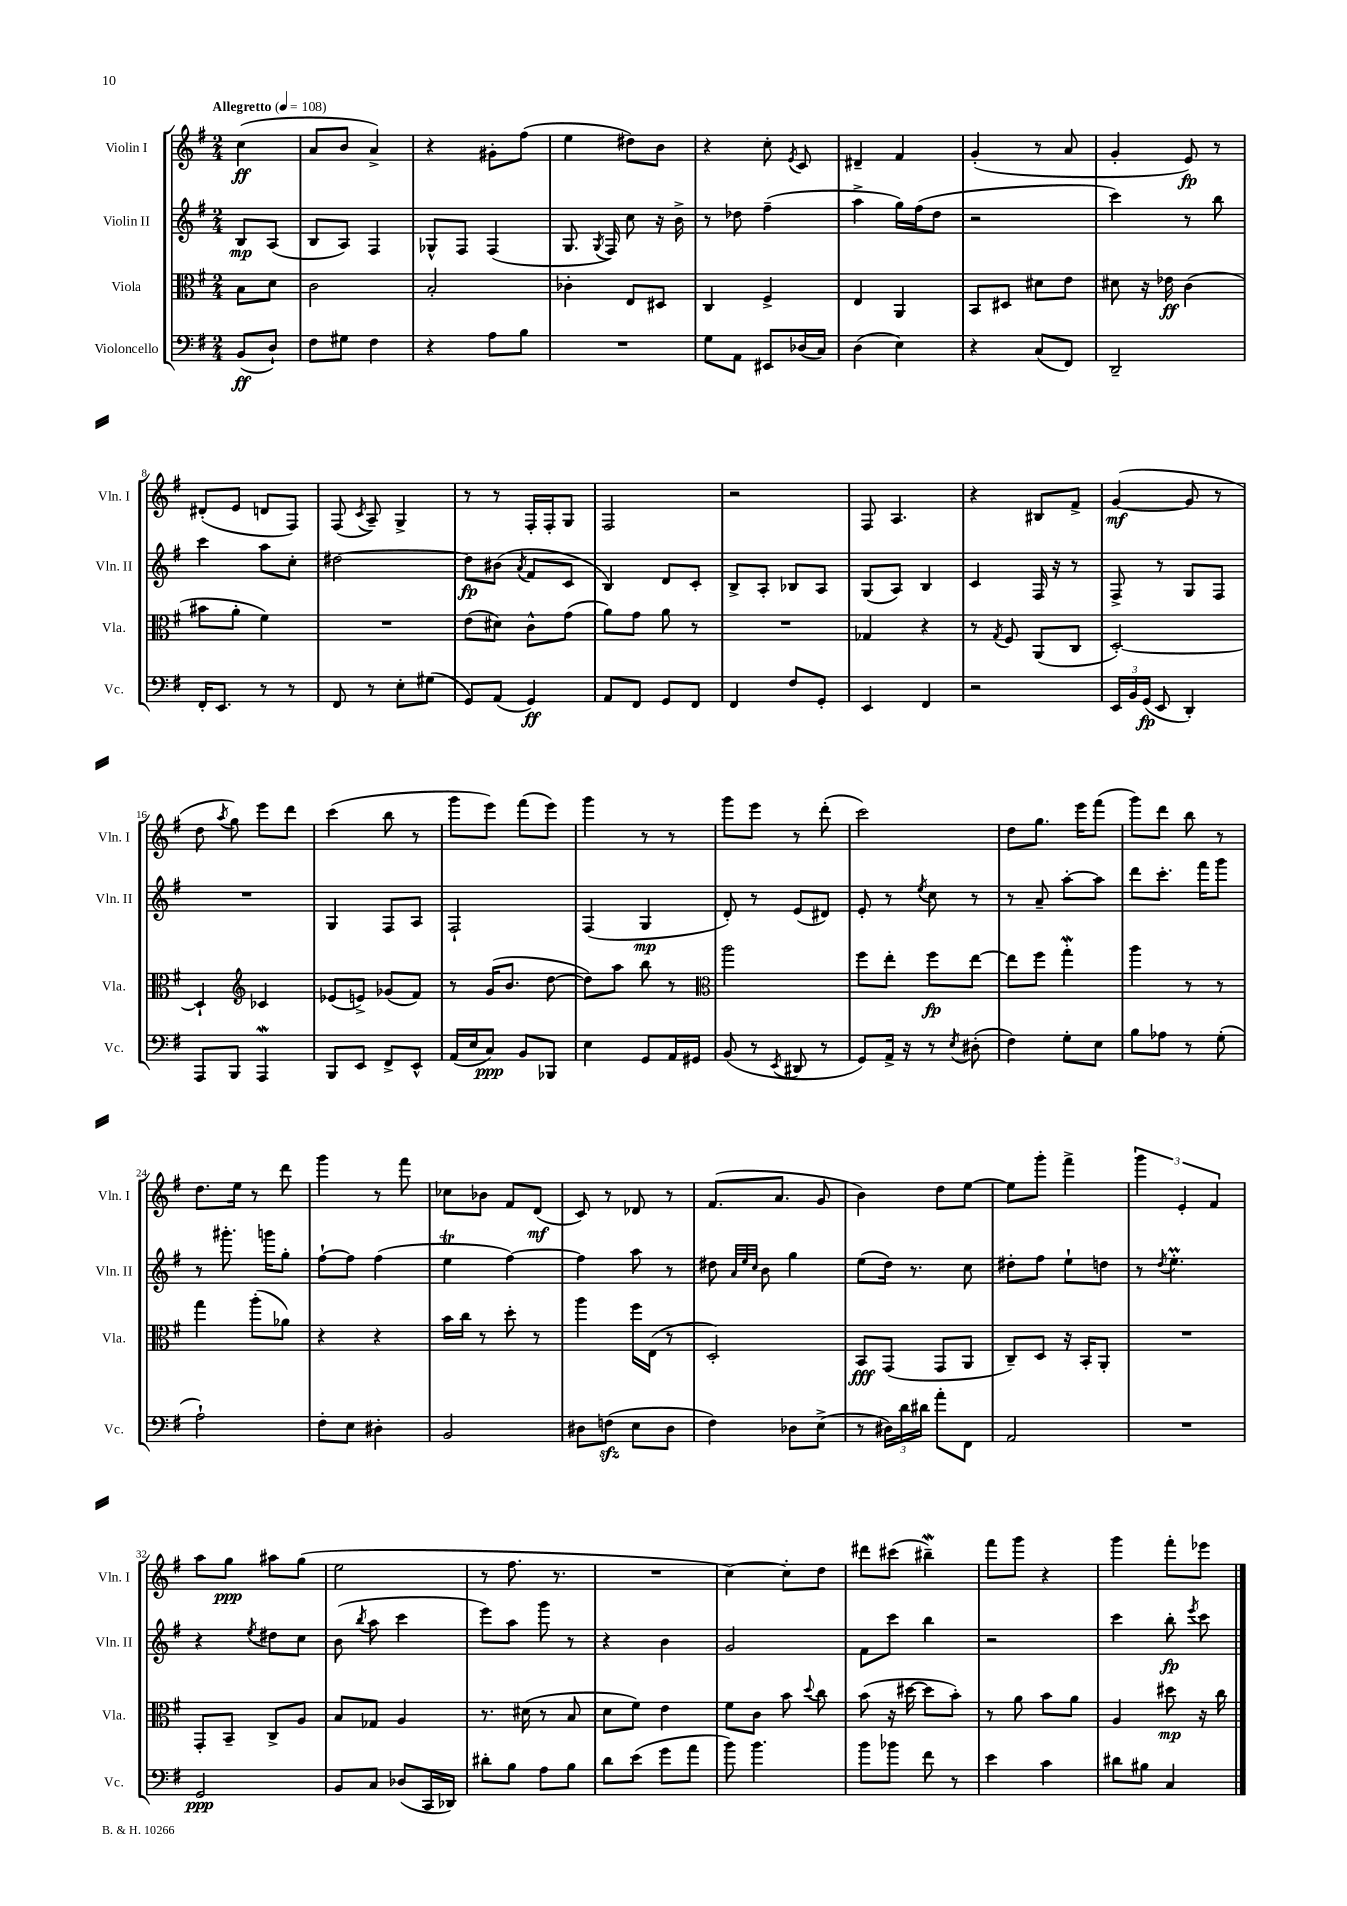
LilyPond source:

<<
\new StaffGroup <<
\new Staff = "s0" \with { instrumentName = "Violin I" shortInstrumentName = "Vln. I" } {
    \clef treble \key g \major \numericTimeSignature \time 2/4 \partial 4 \tempo "Allegretto" 4 = 108
    \autoBeamOff c''4\ff( |
    a'8[ b'8] a'4->) |
    r4 gis'8[-. fis''8]( |
    e''4 dis''8[) b'8] |
    r4 c''8-. \acciaccatura { e'8 } c'8 |
    dis'4-- fis'4 |
    g'4-.( r8 a'8 |
    g'4-. e'8\fp) r8 |
    dis'8[-.( e'8] d'8[ fis8]) |
    fis8( \acciaccatura { c'8 } a8--) g4-> |
    r8 r8 fis16[-. fis16-. g8] |
    fis2 |
    r2 |
    fis8 a4. |
    r4 bis8[ fis'8]-> |
    g'4~\mf( g'8 r8 |
    d''8 \acciaccatura { a''8 } g''8) e'''8[ d'''8] |
    c'''4( b''8 r8 |
    g'''8[ e'''8]) fis'''8[( e'''8]) |
    g'''4 r8 r8 |
    g'''8[ e'''8] r8 d'''8-.( |
    c'''2) |
    d''8[ g''8.] e'''16[ fis'''8]( |
    g'''8[) d'''8] b''8 r8 |
    d''8.[ e''16] r8 d'''8 |
    g'''4 r8 fis'''8 |
    ces''8[ bes'8] fis'8[ d'8]\mf( |
    c'8) r8 des'8 r8 |
    fis'8.[( a'8.] g'8 |
    b'4) d''8[ e''8]~ |
    e''8[ g'''8]-. fis'''4-> |
    \tuplet 3/2 { g'''4 e'4-. fis'4 } |
    a''8[ g''8]\ppp ais''8[ g''8]( |
    e''2 |
    r8 fis''8. r8. |
    R2 |
    c''4~) c''8[-. d''8] |
    dis'''8[ cis'''8]( bis''4--\mordent) |
    fis'''8[ g'''8] r4 |
    g'''4 fis'''8[-. ees'''8] \bar "|." |
}
\new Staff = "s1" \with { instrumentName = "Violin II" shortInstrumentName = "Vln. II" } {
    \clef treble \key g \major \numericTimeSignature \time 2/4 \partial 4
    \autoBeamOff b8[\mp a8]( |
    b8[ a8]) fis4 |
    ges8[-^ fis8] fis4( |
    g8. \acciaccatura { g8 } fis16) c''8 r16 b'16-> |
    r8 des''8 fis''4--( |
    a''4-> g''16[) fis''16( d''8] |
    r2 |
    c'''4) r8 b''8 |
    c'''4 a''8[ c''8]-. |
    dis''2~ |
    dis''8[\fp bis'8]( \acciaccatura { a'8 } fis'8[ c'8] |
    b4) d'8[ c'8]-. |
    b8[-> a8]-. bes8[ a8] |
    g8[( a8]) b4 |
    c'4 fis16 r16 r8 |
    fis8-> r8 g8[ fis8] |
    R2 |
    g4 fis8[ a8] |
    fis2-! |
    fis4( g4\mp |
    d'8-.) r8 e'8[( dis'8]) |
    e'8-. r8 \acciaccatura { e''8 } c''8 r8 |
    r8 a'8-- a''8[~-. a''8] |
    d'''8[ c'''8.]-. fis'''16[ g'''8] |
    r8 gis'''8.-. g'''16[ g''8]-. |
    fis''8[~-! fis''8] fis''4( |
    e''4\trill fis''4~) |
    fis''4 a''8 r8 |
    dis''8 \grace { a'32[ e''32 c''32] } b'8 g''4 |
    e''8[( d''16]) r8. c''8 |
    dis''8[-. fis''8] e''8[-! d''8] |
    r8 \acciaccatura { d''8 } e''4.-.\prall |
    r4 \acciaccatura { e''8 } dis''8[ c''8] |
    b'8( \acciaccatura { b''8 } a''8 c'''4 |
    e'''8[) a''8] g'''8 r8 |
    r4 b'4 |
    g'2 |
    fis'8[ c'''8] b''4 |
    r2 |
    c'''4 b''8-.\fp \acciaccatura { e'''8 } c'''8 \bar "|." |
}
\new Staff = "s2" \with { instrumentName = "Viola" shortInstrumentName = "Vla." } {
    \clef alto \key g \major \numericTimeSignature \time 2/4 \partial 4
    \autoBeamOff b8[ d'8] |
    c'2 |
    b2-. |
    ces'4-. e8[ dis8] |
    c4 fis4-> |
    e4 a,4 |
    b,8[ dis8] dis'8[ e'8] |
    dis'8 r16 ees'16\ff c'4( |
    bis'8[ a'8]-. fis'4) |
    R2 |
    e'8[( dis'8]) c'8[-^ g'8]( |
    a'8[) g'8] a'8 r8 |
    R2 |
    ges4 r4 |
    r8 \acciaccatura { g8 } fis8 a,8[( c8] |
    d2~-.) |
    d4-! \clef treble ces'4 |
    ees'8[( e'8]->) ges'8[( fis'8]) |
    r8 g'16[( b'8.] d''8~ |
    d''8[) a''8] b''8 r8 |
    \clef alto a''2 |
    fis''8[ e''8]-. fis''8[\fp e''8]~ |
    e''8[ fis''8] g''4-.\mordent |
    a''4 r8 r8 |
    g''4 a''8[-.( aes'8]) |
    r4 r4 |
    b'16[ c''16] r8 d''8-. r8 |
    a''4 fis''16[ e16]( r8 |
    d2-.) |
    b,8[\fff g,8]( g,8[ a,8] |
    c8[--) d8] r16 b,16[-. a,8]-. |
    R2 |
    g,8[-. b,8]-- c8[-> a8] |
    b8[ ges8] a4 |
    r8. dis'16( r8 b8 |
    d'8[ fis'8]) e'4 |
    fis'8[ c'8] b'8 \appoggiatura { d''8 } c''8 |
    b'8( r16 dis''16~ dis''8[ b'8]-.) |
    r8 a'8 b'8[ a'8] |
    a4 dis''8\mp r16 c''16 \bar "|." |
}
\new Staff = "s3" \with { instrumentName = "Violoncello" shortInstrumentName = "Vc." } {
    \clef bass \key g \major \numericTimeSignature \time 2/4 \partial 4
    \autoBeamOff b,8[\ff( d8]-!) |
    fis8[ gis8] fis4 |
    r4 a8[ b8] |
    R2 |
    g8[ a,8] eis,8[ des16( c16]) |
    d4( e4) |
    r4 c8[( fis,8]) |
    d,2-- |
    fis,16[-. e,8.] r8 r8 |
    fis,8 r8 e8[-. gis8]( |
    g,8[) a,8]( g,4\ff) |
    a,8[ fis,8] g,8[ fis,8] |
    fis,4 fis8[ g,8]-. |
    e,4 fis,4 |
    r2 |
    \tuplet 3/2 { e,16[ b,16 g,16]\fp( } e,8 d,4-.) |
    a,,8[ b,,8] a,,4\mordent |
    b,,8[ e,8] fis,8[-> e,8]-^ |
    a,16[( e16 c8]\ppp) b,8[ bes,,8] |
    e4 g,8[ a,16 gis,16] |
    b,8( r8 \acciaccatura { e,8 } dis,8 r8 |
    g,8[) a,16]-> r16 r8 \acciaccatura { e8 } dis8-.( |
    fis4) g8[-. e8] |
    b8[ aes8] r8 g8-.( |
    a2-!) |
    fis8[-. e8] dis4-. |
    b,2 |
    dis8[ f8]\sfz( e8[ dis8] |
    fis4) des8[ e8]->( |
    r8 \tuplet 3/2 { dis16[) d'16 dis'16] } a'8[-. fis,8] |
    a,2 |
    R2 |
    g,2\ppp |
    b,8[ c8] des8[( c,16 des,16]) |
    dis'8[-. b8] a8[ b8] |
    d'8[ e'8]( g'8[ a'8] |
    b'8) b'4. |
    b'8[ bes'8] fis'8 r8 |
    e'4 c'4 |
    dis'8[ bis8] c4 \bar "|." |
}
>>
>>
